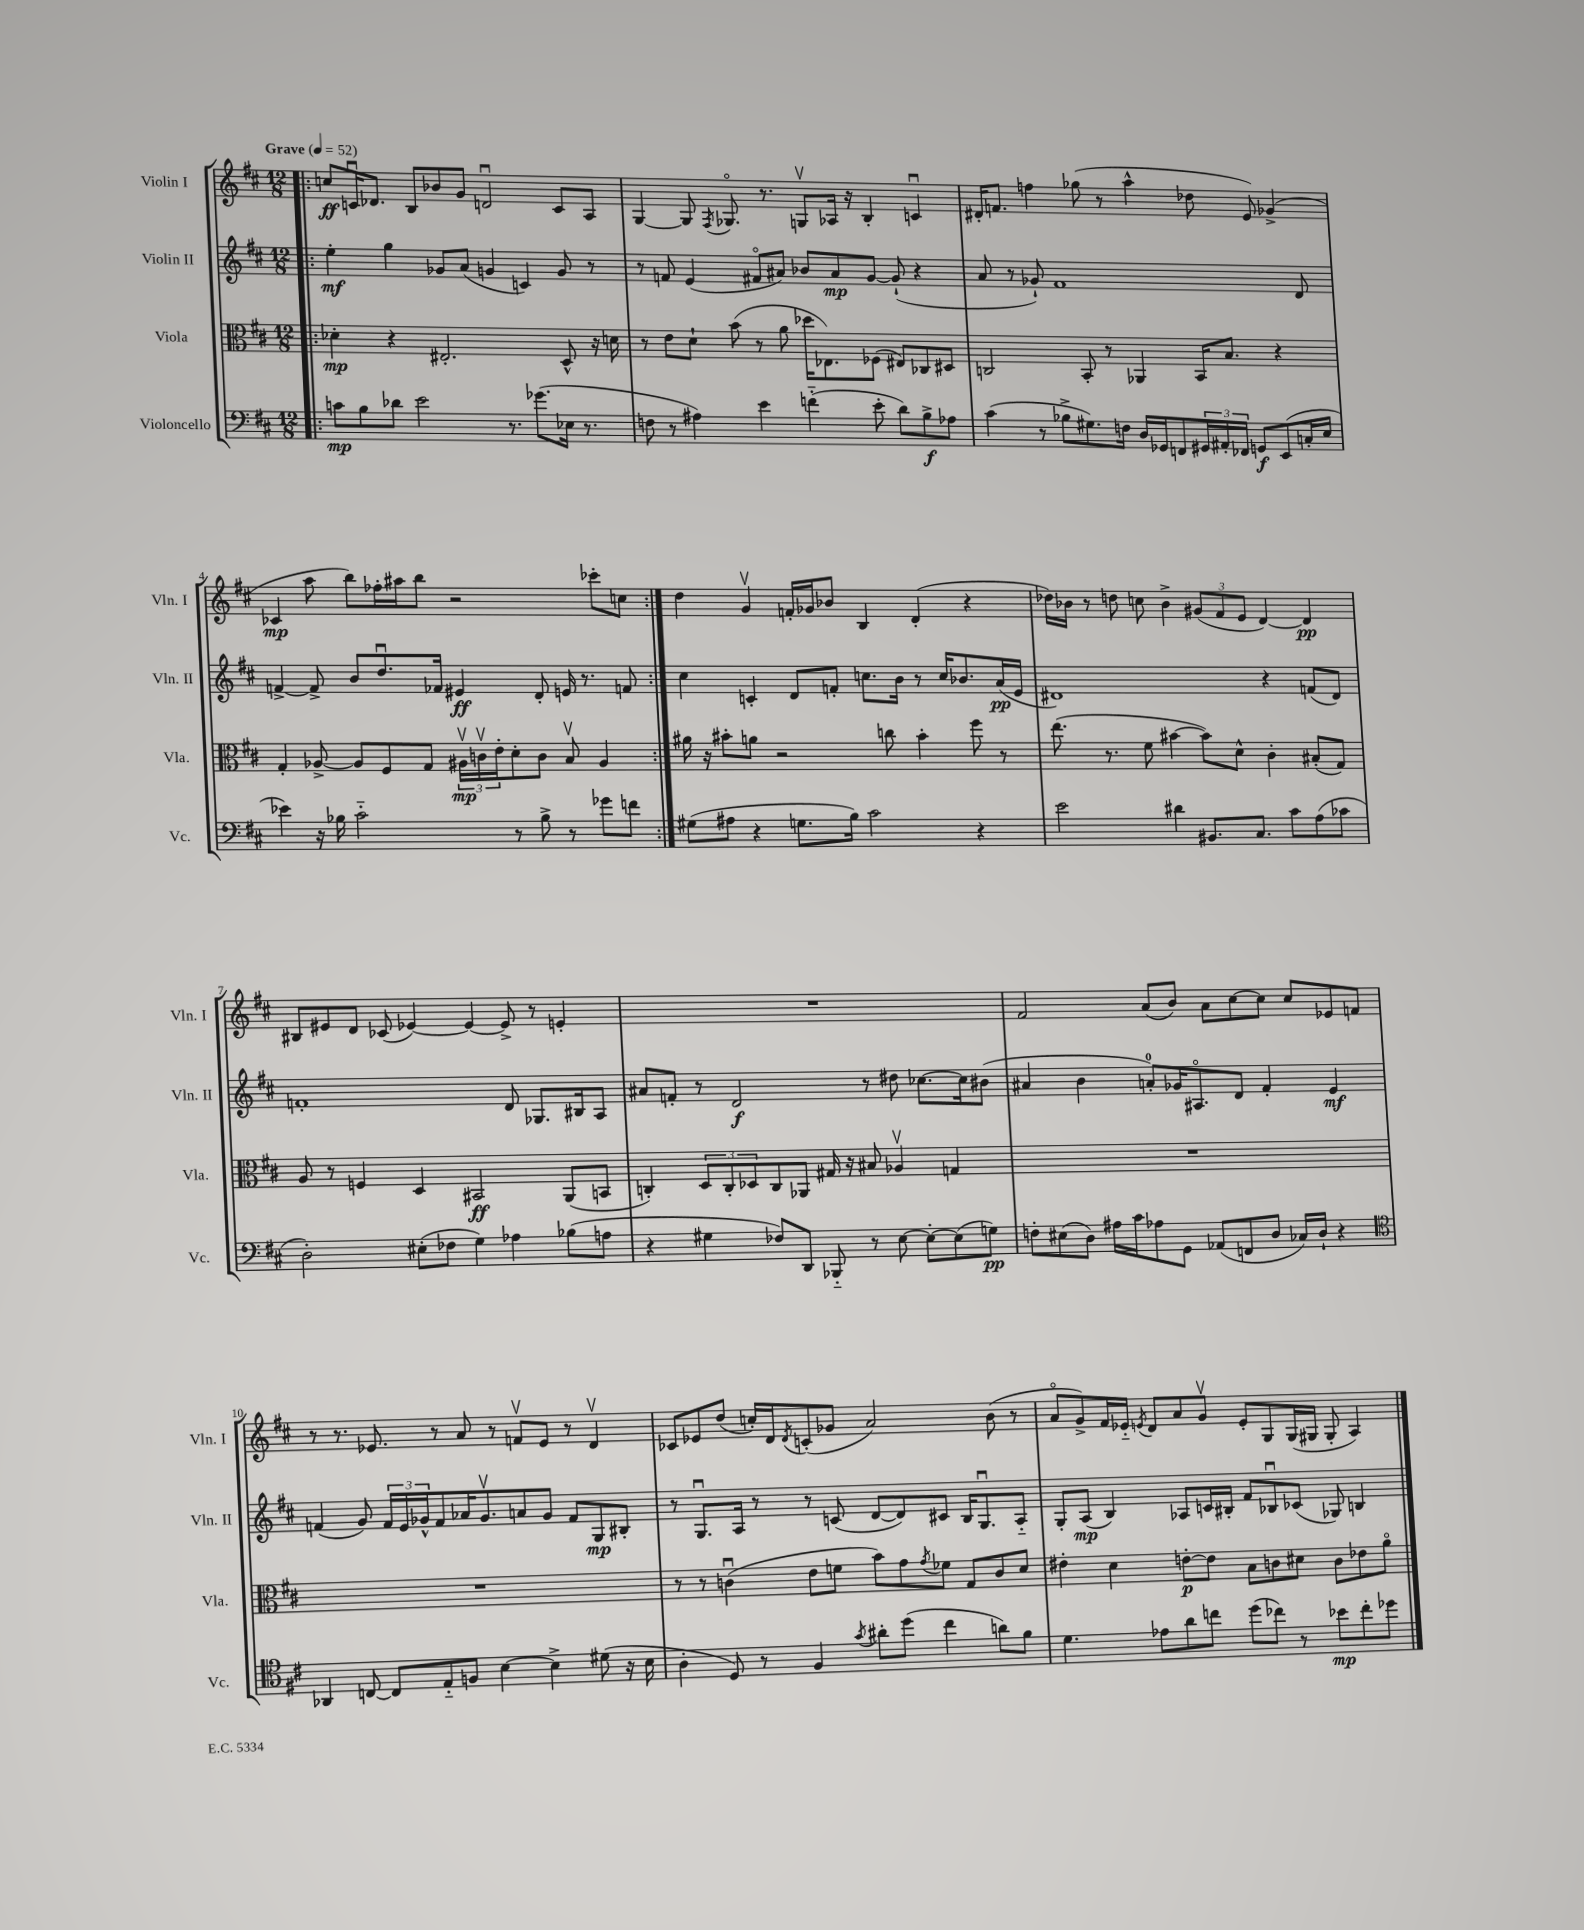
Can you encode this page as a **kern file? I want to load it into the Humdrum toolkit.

**kern	**dynam	**kern	**dynam	**kern	**dynam	**kern	**dynam
*part4	*part4	*part3	*part3	*part2	*part2	*part1	*part1
*staff4	*staff4	*staff3	*staff3	*staff2	*staff2	*staff1	*staff1
*I"Violoncello	*	*I"Viola	*	*I"Violin II	*	*I"Violin I	*
*I'Vc.	*	*I'Vla.	*	*I'Vln. II	*	*I'Vln. I	*
*clefF4	*	*clefC3	*	*clefG2	*	*clefG2	*
*k[f#c#]	*	*k[f#c#]	*	*k[f#c#]	*	*k[f#c#]	*
*M12/8	*	*M12/8	*	*M12/8	*	*M12/8	*
*MM52	*	*MM52	*	*MM52	*	*MM52	*
=1!|:	=1!|:	=1!|:	=1!|:	=1!|:	=1!|:	=1!|:	=1!|:
!	!	!	!	!	!	!LO:TX:a:B:t=Grave	!
8cn\L	mp	4d-X'\	mp	4ee'\	mf	8ccn/L	ff
8B\	.	.	.	.	.	16cnu/K	.
.	.	.	.	.	.	8.d-X/J	.
8d-X\J	.	4r	.	4gg\	.	.	.
2e\	.	.	.	.	.	8B/L	.
.	.	2.E#X'/	.	8g-X/L	.	8b-X/	.
.	.	.	.	(8a/J	.	8g/J	.
.	.	.	.	4gn/	.	2dnu/	.
8.r	.	.	.	.	.	.	.
.	.	.	.	4cn/)	.	.	.
(8.g-X\L	.	.	.	.	.	.	.
16E-X\Jk	.	8D^^/	.	8g/	.	8c/L	.
8.r	.	.	.	.	.	.	.
.	.	16r	.	8r	.	8A/J	.
.	.	16dn\	.	.	.	.	.
=2	=2	=2	=2	=2	=2	=2	=2
8Fn\	.	8r	.	8r	.	[4G/	.
8r	.	8e\L	.	8fn/	.	.	.
4A#X\)	.	8d`\J	.	(4e/	.	8G/]	.
.	.	.	.	.	.	8qF#/	.
.	.	(8b\	.	.	.	8.G-X/	.
4e\	.	8r	.	8f#X/L	.	.	.
.	.	.	.	.	.	8.r	.
.	.	8a\	.	8a#X/J)	.	.	.
(4fn\	.	16dd-X\KL	.	8b-X/L	.	8Gnv/L	.
.	.	8.E-X\)	.	.	.	.	.
.	.	.	.	8a#/	mp	16A-X/Jk	.
.	.	.	.	.	.	16r	.
8e'\	.	(8F-X\J	.	[8g/J	.	4B'/	.
8d\L)	.	8E#X/L)	.	(8g`/]	.	.	.
8B^\	f	8C-X/	.	4r	.	4cnu/	.
8A-X\J	.	8D#X/J	.	.	.	.	.
=3	=3	=3	=3	=3	=3	=3	=3
(4c#\	.	2Cn/	.	8a/	.	16d#X'/KL	.
.	.	.	.	.	.	8.fn/J	.
.	.	.	.	8r	.	.	.
8r	.	.	.	8g-X`/)	.	4ffn\	.
8B-X^\L	.	.	.	1f#	.	.	.
8.G#X\)	.	8BB'/	.	.	.	(8gg-X\	.
.	.	8r	.	.	.	8r	.
16Fn\Jk	.	.	.	.	.	.	.
16D/LL	.	4AA-X/	.	.	.	4aa^^\	.
16GG-X/J	.	.	.	.	.	.	.
8FFn/	.	.	.	.	.	.	.
24GG#X/L	.	16BB/KL	.	.	.	8dd-X\	.
24AA#X'/	.	.	.	.	.	.	.
.	.	8.B/J	.	.	.	.	.
24FF-X/JJ	.	.	.	.	.	.	.
8GGn/L	f	.	.	.	.	8e/)	.
(8EE/	.	4r	.	.	.	(4g-X^/	.
16Cn'/L	.	.	.	8d/	.	.	.
16E/JJ	.	.	.	.	.	.	.
!!LO:LB:g=z
=4	=4	=4	=4	=4	=4	=4	=4
4e-X\)	.	4G'/	.	[4fn^/	.	4c-X/	mp
16r	.	[8A-X^/	.	8f^/]	.	8aa\	.
16B-X\	.	.	.	.	.	.	.
2c#\	.	8A-/L]	.	8b/L	.	8bb\L)	.
.	.	8F#/	.	8.ddu/	.	16ff-X'\L	.
.	.	.	.	.	.	16aa#X\J	.
.	.	8G/J	.	.	.	8bb\J	.
.	.	.	.	16f-X/Jk	.	.	.
.	.	24A#Xv\LL	mp	4e#X/	ff	2r	.
.	.	24cnv\	.	.	.	.	.
.	.	24e'\J	.	.	.	.	.
8r	.	8d'\	.	.	.	.	.
8B-^\	.	8c\J	.	8d'/	.	.	.
8r	.	8Bv/	.	16en/	.	.	.
.	.	.	.	8.r	.	.	.
8g-X\L	.	4A#/	.	.	.	8ccc-X'\L	.
8fn\J	.	.	.	8fn/	.	8ccn\J	.
=5:|!	=5:|!	=5:|!	=5:|!	=5:|!	=5:|!	=5:|!	=5:|!
(8G#X\L	.	16a#X\	.	4cc#\	.	4dd\	.
.	.	16r	.	.	.	.	.
8A#X\J	.	8b#X'\L	.	.	.	.	.
4r	.	8an\J	.	4cn'/	.	4gv/	.
.	.	2r	.	.	.	.	.
8.Gn\L	.	.	.	8d/L	.	16fn'/LL	.
.	.	.	.	.	.	16g-X/J	.
.	.	.	.	8fn'/J	.	8b-X/J	.
16B\Jk)	.	.	.	.	.	.	.
2c#\	.	.	.	8.ccn\L	.	4B/	.
.	.	8ccn\	.	.	.	.	.
.	.	.	.	16b\Jk	.	.	.
.	.	4b#'\	.	8r	.	(4d'/	.
.	.	.	.	16cc/KL	.	.	.
.	.	.	.	8.b-X/	.	.	.
4r	.	8ff#\	.	.	.	4r	.
.	.	8r	.	(16a/L	pp	.	.
.	.	.	.	16e/JJ	.	.	.
=6	=6	=6	=6	=6	=6	=6	=6
2e\	.	(8.ee\	.	1d#X)	.	16dd-X\LL)	.
.	.	.	.	.	.	16b-X\JJ	.
.	.	.	.	.	.	8r	.
.	.	8.r	.	.	.	.	.
.	.	.	.	.	.	8ddn\	.
.	.	8f#\	.	.	.	8ccn\	.
4d#X\	.	[4b#X\	.	.	.	4b-^\	.
8.BB#X/L	.	8b#\L])	.	.	.	(12g#X/L	.
.	.	.	.	.	.	12f#/	.
.	.	8d^^\J	.	.	.	.	.
.	.	.	.	.	.	12e/J	.
8.C#/J	.	.	.	.	.	.	.
.	.	4c#'\	.	4r	.	[4d/)	.
8c#\L	.	.	.	.	.	.	.
(8A\	.	(8B#X'/L	.	(8fn/L	.	4d/]	pp
8c-X\J	.	8G/J)	.	8d#/J)	.	.	.
!!LO:LB:g=z
=7	=7	=7	=7	=7	=7	=7	=7
2D'\)	.	8A/	.	1fn'	.	8B#X/L	.
.	.	8r	.	.	.	8e#X/	.
.	.	4Fn/	.	.	.	8d/J	.
.	.	.	.	.	.	(8c-X/	.
(8E#X'\L	.	4D/	.	.	.	[4e-X/)	.
8F-X\J	.	.	.	.	.	.	.
4G\)	.	2BB#X/	ff	.	.	4e-/_	.
4A-X\	.	.	.	8d/	.	8e-^/]	.
.	.	.	.	8.G-X/L	.	8r	.
(8B-X\L	.	(8AA/L	.	.	.	4en'/	.
.	.	.	.	16B#X/k	.	.	.
8An\J	.	8BBn/J	.	8A/J	.	.	.
=8	=8	=8	=8	=8	=8	=8	=8
4r	.	4Cn'/)	.	8a#X/L	.	1.r	.
.	.	.	.	8fn'/J	.	.	.
4G#X\	.	12D/L	.	8r	.	.	.
.	.	12C'/	.	.	.	.	.
.	.	.	.	2d/	f	.	.
.	.	12D-X/	.	.	.	.	.
8F-X/L)	.	8C/	.	.	.	.	.
8DD/J	.	8AA-X/J	.	.	.	.	.
8BBB-X/	.	16G#X/	.	.	.	.	.
.	.	16r	.	.	.	.	.
8r	.	8B#X/	.	8r	.	.	.
[8E\	.	4A-Xv/	.	8dd#X\	.	.	.
8E'\L_	.	.	.	[8.cc-X\L	.	.	.
(8E\]	.	4Gn/	.	.	.	.	.
.	.	.	.	16cc-\k]	.	.	.
8Gn\J)	pp	.	.	(8b#X\J	.	.	.
=9	=9	=9	=9	=9	=9	=9	=9
8Fn'\L	.	1.r	.	4a#X/	.	2f#/	.
(8E#X\	.	.	.	.	.	.	.
8D\J)	.	.	.	4b\	.	.	.
16A#X\LL	.	.	.	.	.	.	.
16c#\J	.	.	.	.	.	.	.
8A-X\	.	.	.	8an'/L)	.	(8a/L	.
8GG\J	.	.	.	16g-X/K	.	8b/J)	.
.	.	.	.	8.A#X/	.	.	.
(8AA-X/L	.	.	.	.	.	8a\L	.
8FFn/	.	.	.	8d/J	.	[8cc#\	.
8D/J	.	.	.	4f#'/	.	8cc#\J]	.
16C-X/LL)	.	.	.	.	.	8cc#/L	.
16D`/JJ	.	.	.	.	.	.	.
4r	.	.	.	4e/	mf	8e-X/	.
.	.	.	.	.	.	8fn/J	.
!!LO:LB:g=z
=10	=10	=10	=10	=10	=10	=10	=10
*clefC4	*	*	*	*	*	*	*
4AA-X/	.	1.r	.	(4fn/	.	8r	.
.	.	.	.	.	.	8.r	.
[8Cn/	.	.	.	8g/)	.	.	.
.	.	.	.	.	.	8.e-X/	.
8C/L]	.	.	.	24f/LL	.	.	.
.	.	.	.	24e/	.	.	.
.	.	.	.	24g-X^^/J	.	.	.
8E/	.	.	.	8f/	.	8r	.
8Fn/J	.	.	.	16a-X/K	.	8a/	.
.	.	.	.	8.g-v/	.	.	.
[4B\	.	.	.	.	.	8r	.
.	.	.	.	8an/	.	8fnv/L	.
4B^\]	.	.	.	8g-/J	.	8e-/J	.
.	.	.	.	8f/L	.	8r	.
(8d#X\	.	.	.	8G/	mp	4dv/	.
16r	.	.	.	8B#X'/J	.	.	.
16B\	.	.	.	.	.	.	.
=11	=11	=11	=11	=11	=11	=11	=11
4A'\	.	8r	.	8r	.	8c-X/L	.
.	.	8r	.	8.Gu/L	.	8e-X/	.
8D/)	.	(4cnu\	.	.	.	(8dd/J	.
.	.	.	.	16A/Jk	.	.	.
8r	.	.	.	8r	.	16ccn'/LL)	.
.	.	.	.	.	.	16d/J	.
.	.	.	.	.	.	8qd/	.
4F#/	.	8e\L	.	8r	.	(8cn'/	.
.	.	8fn\J	.	(8cn/	.	8g-X/J	.
8qg/	.	.	.	.	.	.	.
8a#X'\L	.	8b\L)	.	[8d/L	.	2a/)	.
(8dd\J	.	8g\	.	8d/])	.	.	.
.	.	8qg/	.	.	.	.	.
4cc#\	.	8f-X\J	.	8c#X/J	.	.	.
.	.	8G/L	.	16B/KL	.	.	.
.	.	.	.	8.Gu/	.	.	.
8an\L)	.	8c/	.	.	.	(8b\	.
8f#\J	.	8d/J	.	8A/J	.	8r	.
=12	=12	=12	=12	=12	=12	=12	=12
4.d\	.	4e#X'\	.	8G'/L	.	8a/L	.
.	.	.	.	(8A/J	mp	8g^/)	.
.	.	4d\	.	4B/)	.	16f#/L	.
.	.	.	.	.	.	16e-X/JJ	.
.	.	.	.	.	.	8qen/	.
8e-X\L	.	.	.	.	.	8d/L	.
8a\	.	[8en'\L	p	8A-X/L	.	8a/	.
8ccn\J	.	8e\J]	.	16cn/L	.	8gv/J	.
.	.	.	.	16B#X'/JJ	.	.	.
(8dd\L	.	8B\L	.	8f#/L	.	8e'/L	.
8cc-X\J)	.	8cn\	.	8B-Xu/	.	8G/	.
8r	.	8d#X\J	.	(8c-X/J	.	(16G/L	.
.	.	.	.	.	.	16G#X/JJ	.
8b-X\L	mp	8c\L	.	8G-X/)	.	8G#'/	.
8cc-'\	.	8e-X\	.	4Bn/	.	4A/)	.
8dd-X\J	.	8a\J	.	.	.	.	.
==	==	==	==	==	==	==	==
*-	*-	*-	*-	*-	*-	*-	*-
